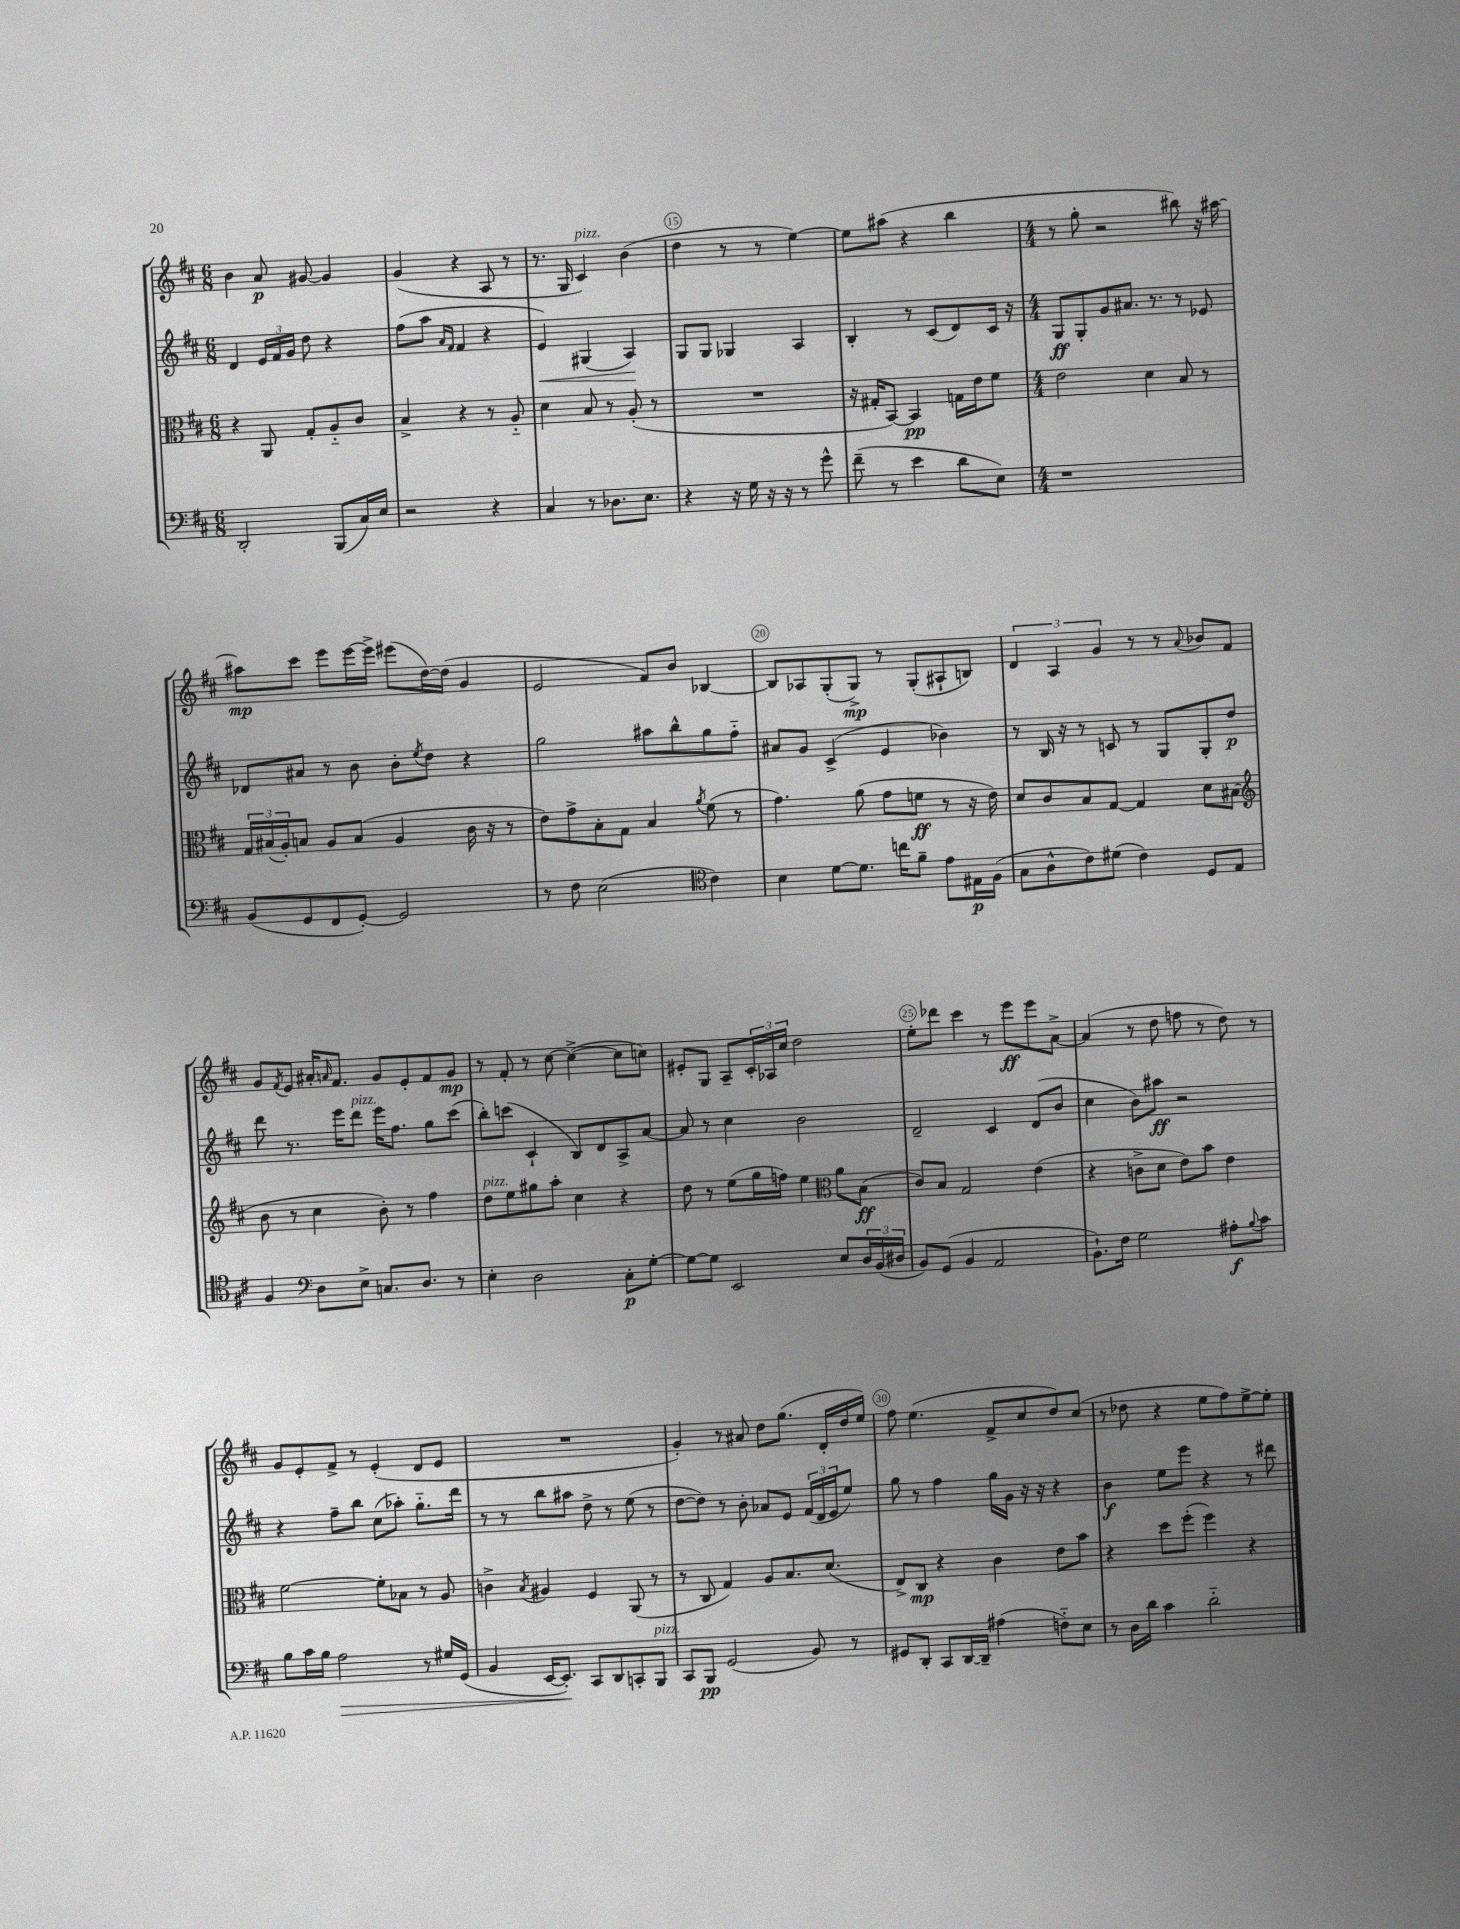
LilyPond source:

<<
\new StaffGroup <<
\new Staff = "s0" {
    \clef treble \key d \major \numericTimeSignature \time 6/8
    b'4 a'8\p gis'8~ gis'4 |
    g'4( r4 a8 r8 |
    r8. g16 cis'4^\markup { \italic "pizz." }) b'4( |
    d''4 r8 r8 e''4~) |
    e''8 ais''8( r4 b''4 |
    \numericTimeSignature \time 4/4 r8 g''8-. r2 bis''8) r16 ais''16~ |
    ais''8\mp cis'''8 e'''8 e'''16~ e'''16-> eis'''8( d''16~) d''16( g'4 |
    e'2 fis'8) b'8 bes4~ |
    bes8 aes8 g8-.( g8->\mp) r8 g8-.( ais8-! b8) |
    \tuplet 3/2 { d'4 a4 g'4 } r8 r8 \appoggiatura { a'8 } bes'8 fis'8 |
    g'8 \acciaccatura { fis'8 } e'8 ais'16-. \grace { a'16 } fis'8. g'8 e'8-. fis'8 g'8\mp |
    r8 fis'8-. r8 cis''8~ cis''4~->( cis''8 c''8) |
    eis'8-. g8 a8-- \tuplet 3/2 { cis'16-. aes16 cis''16 } d''2 |
    e''8-. des'''8 cis'''4 r8 e'''8\ff e'''8 a'8~-> |
    a'4( r8 d''8 f''8 r8 d''8) r8 |
    g'8 e'8-. fis'8-> r8 e'4-.( d'8 e'8 |
    R1 |
    g'4-.) r8 ais'8 d''8 g''8.( d'16-. d''16 e''16) |
    fis''8 e''4.( fis'8-> cis''8 d''8) cis''8( |
    r8 des''8 r4 e''8 fis''8) e''8~-> e''8-. \bar "|." |
}
\new Staff = "s1" {
    \clef treble \key d \major \numericTimeSignature \time 6/8
    d'4 \tuplet 3/2 { e'16 fis'16 g'16 } d''8 r4 |
    fis''8( a''8 \grace { a'16 fis'16 } fis'4 r4 |
    e'4\<) gis4( a4\!) |
    g8 g8 ges4 a4 |
    b4-. r8 cis'8( d'8) cis'16 r16 |
    \numericTimeSignature \time 4/4 g8\ff g8-. g'8 ais'8. r8. r8 ees'8 |
    des'8 ais'8 r8 b'8 b'8-. \acciaccatura { e''8 } d''8 r4 |
    g''2 ais''8 b''8-^ g''8 fis''8-_ |
    ais'8 g'8 cis'4->( e'4 bes'4) |
    r8 b16 r16 r8 c'8 r8 g8 g8-. d''8\p |
    d'''8 r8. e'''16 d'''8^\markup { \italic "pizz." } e'''16 fis''8. g''8 cis'''8( |
    b''8-.) c'''8( cis'4-! b8) d'8 a8-> a'8~ |
    a'8 r8 cis''4 b'2 |
    d'2-- cis'4 d'8( b'8 |
    cis''4 b'8) ais''8\ff r2 |
    r4 fis''8-- b''8 cis''8( aes''8-.) g''8.-_ d'''16 |
    r8 r8 b''8 ais''8 d''8-> r8 e''8( r8 |
    d''8~ d''8) r8 b'8-. aes'8 e'8 \tuplet 3/2 { fis'16( d'16 e'16 } e''8) |
    g''8 r8 fis''4 g''16 g'16 r16 r16 r4 |
    b'4\f e''8 e'''8 r4 r8 dis'''8 \bar "|." |
}
\new Staff = "s2" {
    \clef alto \key d \major \numericTimeSignature \time 6/8
    r4 a,8 g8-. a8-_ cis'8 |
    b4-> r4 r8 a8-_ |
    d'4 b8 r8 a8-.( r8 |
    R2. |
    r16 gis16-. b,8~) b,4\pp g16 e'16 fis'8 |
    \numericTimeSignature \time 4/4 e'2 d'4 b8 r8 |
    \tuplet 3/2 { g16 bis16( a16-.) } b8 a8 b8( a4 cis'16 r16 r8 |
    e'8) g'8-> b8-. g8 b4 \acciaccatura { a'8 } fis'8( r8 |
    g'4.) a'8( g'8 f'8\ff r8 r16 e'16) |
    d'8 cis'8 b8 g8~ g4 d'8 bis8( |
    \clef treble b'8 r8 cis''4 b'8-.) r8 fis''4 |
    d''8^\markup { \italic "pizz." } e''8 gis''8 a''8-. cis''4 r4 |
    d''8 r8 e''8( g''16 f''16) e''4 \clef alto a'8 b8\ff( |
    cis'8) b8 g2 e'4( |
    r4 c'8-> d'8 e'8) b'8 e'4 |
    fis'2~ fis'8-. bes8 r8 a8 |
    c'4-> \acciaccatura { b8 } ais4 fis4 a,8( r8 |
    r8 cis8 g4) a8 b8. d'8.( |
    e8->) cis8\mp r4 cis'4 e'8 b'8 |
    r4 d''8 fis''8-.( fis''4) r4 \bar "|." |
}
\new Staff = "s3" {
    \clef bass \key d \major \numericTimeSignature \time 6/8
    d,2-. b,,8( cis16) e16 |
    r2 r4 |
    cis4 r8 des8. e8. |
    r4 r16 g16 r16 r16 r8 g'8-^ |
    fis'8--( r8 e'4 d'8 e8) |
    \numericTimeSignature \time 4/4 r1 |
    b,8( g,8 fis,8 g,8~-.) g,2 |
    r8 fis8 e2( \clef tenor cis'4) |
    b4 d'8~ d'8. c''16 fis'8-- e'8 eis16\p fis16( |
    g8 a8-^ cis'8) dis'8( cis'4) d8 e8 |
    fis4 \clef bass d8 e8-> c8. d8. r8 |
    e4-. d2 cis8-.\p g8~-. |
    g8~ g8 e,2 e8 \tuplet 3/2 { d16 b,16( dis16 } |
    b,8) g,8( b,4 a,2 |
    b,8.-!) fis16 g2 ais8-.\f \appoggiatura { b8 } cis'8 |
    b8 cis'16 b16 a2\> r8 gis16 g,16( |
    b,4 e,16~ e,8.-.\!) cis,8 d,8 c,8-. b,,8^\markup { \italic "pizz." } |
    cis,8 b,,8\pp g,2( b,8) r8 |
    gis,8 d,8-. cis,8 d,16~ d,16-- ais4( f8-_) e8 |
    r8 d16 d'16 cis'4 d'2-_ \bar "|." |
}
>>
>>
\layout { \context { \Score currentBarNumber = #12 \override BarNumber.break-visibility = ##(#f #t #t) barNumberVisibility = #(every-nth-bar-number-visible 5) \override BarNumber.stencil = #(make-stencil-circler 0.1 0.3 ly:text-interface::print) } }
